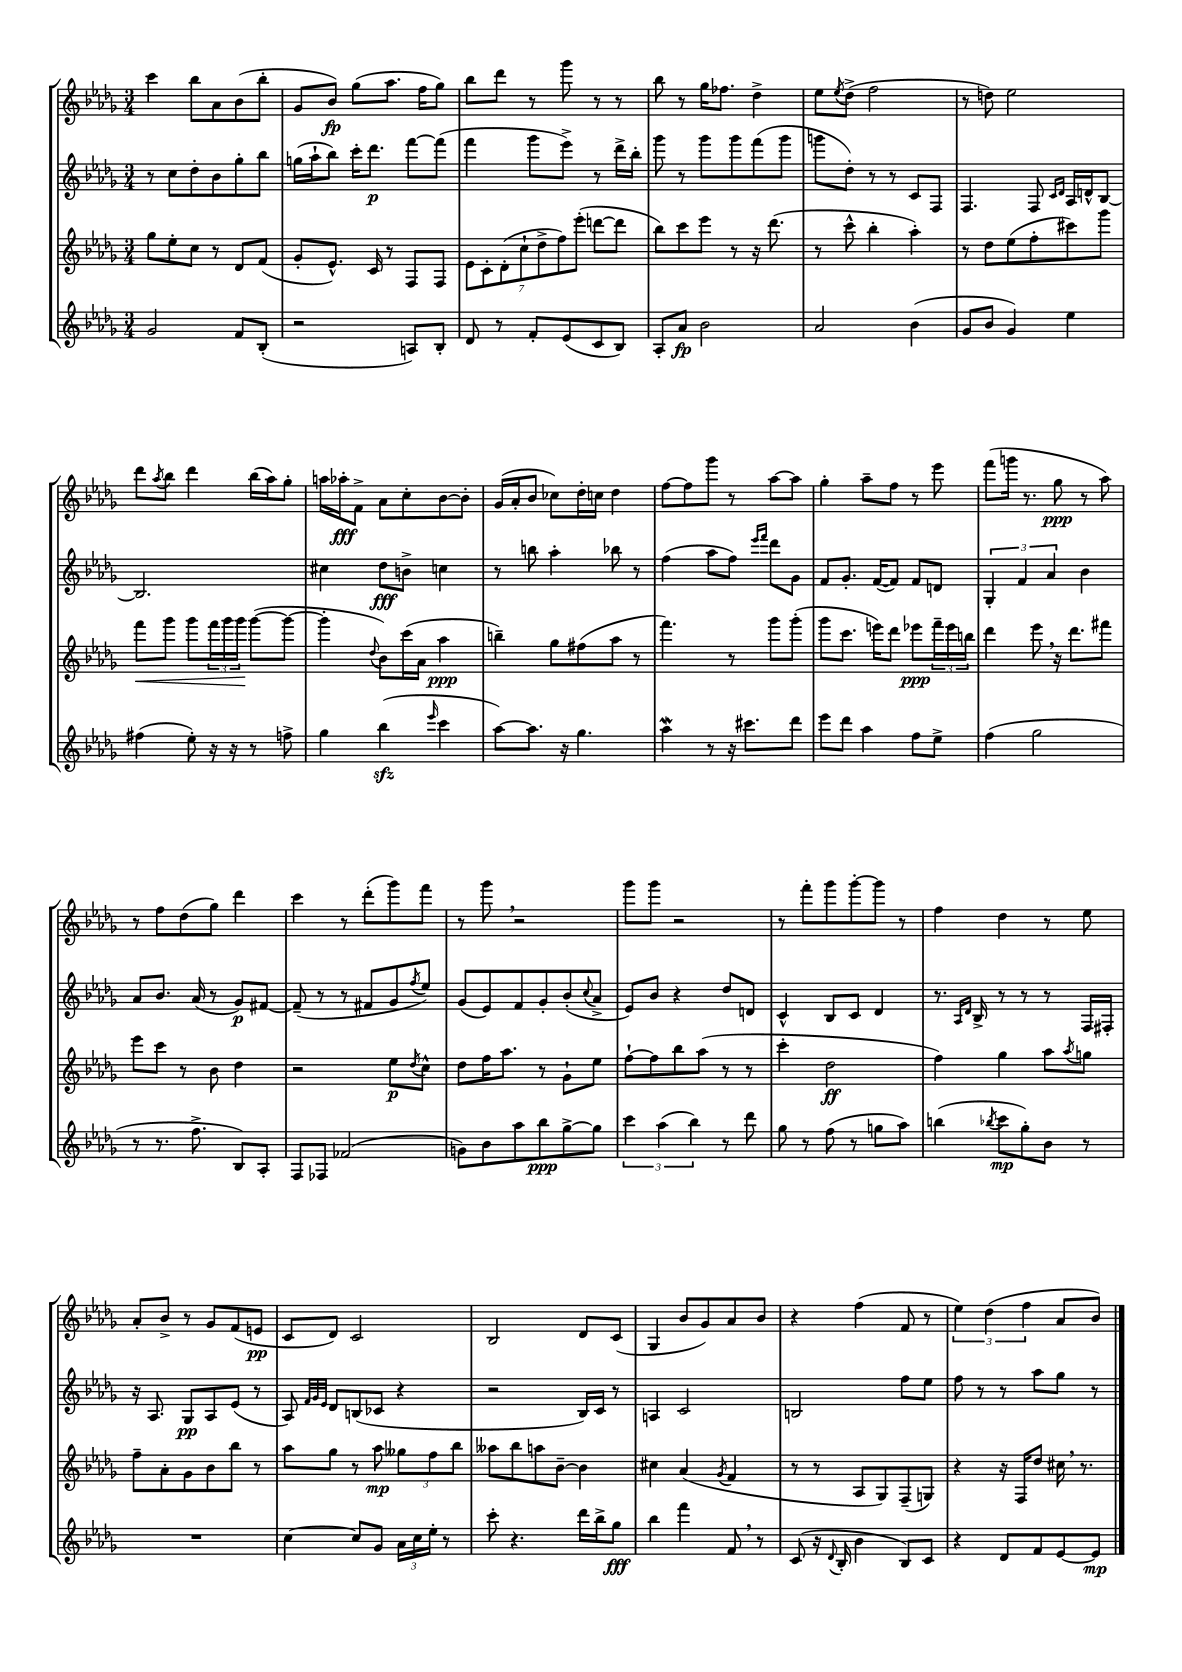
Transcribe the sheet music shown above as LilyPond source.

<<
\new StaffGroup <<
\new Staff = "s0" {
    \clef treble \key des \major \numericTimeSignature \time 3/4
    c'''4 bes''8 aes'8 bes'8( bes''8-. |
    ges'8 bes'8\fp) ges''8( aes''8. f''16 ges''8) |
    bes''8 des'''8 r8 ges'''8 r8 r8 |
    bes''8 r8 ges''16 fes''8. des''4-> |
    ees''8 \acciaccatura { ees''8 } des''8->( f''2 |
    r8 d''8) ees''2 |
    des'''8 \acciaccatura { aes''8 } bes''8 des'''4 bes''16( aes''16) ges''8-. |
    a''16 aes''16-.\fff f'8-> aes'8 c''8-. bes'8~ bes'8-. |
    ges'16( aes'16-. bes'8 ces''8) des''16-. c''16 des''4 |
    f''8~ f''8 ges'''8 r8 aes''8~ aes''8 |
    ges''4-. aes''8-- f''8 r8 ees'''8 |
    f'''8( g'''16 r8. ges''8\ppp r8 aes''8) |
    r8 f''8 des''8( ges''8) des'''4 |
    c'''4 r8 des'''8-.( ges'''8) f'''8 |
    r8 ges'''8 \breathe r2 |
    ges'''8 ges'''8 r2 |
    r8 f'''8-. ges'''8 ges'''8~-. ges'''8 r8 |
    f''4 des''4 r8 ees''8 |
    aes'8-. bes'8-> r8 ges'8 f'8( e'8\pp |
    c'8 des'8) c'2 |
    bes2 des'8 c'8( |
    ges4 bes'8 ges'8) aes'8 bes'8 |
    r4 f''4( f'8 r8 |
    \tuplet 3/2 { ees''4) des''4( f''4 } aes'8 bes'8) \bar "|." |
}
\new Staff = "s1" {
    \clef treble \key des \major \numericTimeSignature \time 3/4
    r8 c''8 des''8-. bes'8 ges''8-. bes''8 |
    g''16( aes''16-! bes''8) c'''16-. des'''8.\p f'''8~ f'''8( |
    f'''4 ges'''8 ees'''8->) r8 des'''16-> bes''16-. |
    ges'''8 r8 ges'''8 ges'''8 f'''8( ges'''8 |
    g'''8 des''8-.) r8 r8 c'8 f8 |
    f4. f8 \grace { c'16 des'16 } aes16 d'16-^ bes8~ |
    bes2. |
    cis''4 des''8\fff b'8-> c''4 |
    r8 b''8 aes''4-. bes''8 r8 |
    f''4( aes''8 f''8) \grace { ees'''16 f'''16 } des'''8 ges'8 |
    f'8 ges'8.-. f'16~( f'8) f'8 d'8 |
    \tuplet 3/2 { ges4-. f'4 aes'4 } bes'4 |
    aes'8 bes'8. aes'16( r8 ges'8\p) fis'8~ |
    fis'8--( r8 r8 fis'8 ges'8 \acciaccatura { f''8 } ees''8) |
    ges'8( ees'8) f'8 ges'8-. bes'8-.( \appoggiatura { c''8 } aes'8-> |
    ees'8) bes'8 r4 des''8 d'8 |
    c'4-^ bes8 c'8 des'4 |
    r8. \grace { aes16 des'16 } bes16-> r8 r8 r8 f16 fis16-. |
    r16 aes8. ges8\pp aes8 ees'8( r8 |
    aes8) \grace { f'32 ges'32 ees'32 } des'8 b8( ces'8 r4 |
    r2 bes16) c'16 r8 |
    a4 c'2 |
    b2 f''8 ees''8 |
    f''8 r8 r8 aes''8 ges''8 r8 \bar "|." |
}
\new Staff = "s2" {
    \clef treble \key des \major \numericTimeSignature \time 3/4
    ges''8 ees''8-. c''8 r8 des'8 f'8( |
    ges'8-. ees'8.-^) c'16 r8 f8 f8 |
    \tuplet 7/4 { ees'8 c'8-. des'8-.( c''8-! des''8-> f''8) ees'''8-.( } d'''8~ d'''8 |
    bes''8) c'''8 ees'''8 r8 r16 des'''8.( |
    r8 c'''8-^ bes''4-. aes''4-.) |
    r8 des''8 ees''8( f''8-. cis'''8) ges'''8 |
    f'''8\< ges'''8 ges'''8 \tuplet 3/2 { f'''16 ges'''16 ges'''16\! } ges'''8~( ges'''8~ |
    ges'''4-. \appoggiatura { des''8 } bes'8) c'''16( aes'16 aes''4\ppp |
    b''4--) ges''8 fis''8( aes''8 r8 |
    f'''4.) r8 ges'''8 ges'''8-.( |
    ges'''8 c'''8. e'''16) des'''8 ees'''8\ppp \tuplet 3/2 { f'''16-- ees'''16 b''16 } |
    des'''4 ees'''8 \breathe r16 des'''8. fis'''8 |
    ees'''8 c'''8 r8 bes'8 des''4 |
    r2 ees''8\p \acciaccatura { des''8 } c''8-^ |
    des''8 f''16 aes''8. r8 ges'8-! ees''8 |
    f''8~-! f''8 bes''8 aes''8( r8 r8 |
    c'''4-. des''2\ff |
    f''4) ges''4 aes''8 \acciaccatura { aes''8 } g''8 |
    f''8-- aes'8-. ges'8 bes'8 bes''8 r8 |
    aes''8 ges''8 r8 aes''8\mp \tuplet 3/2 { geses''8 f''8 bes''8 } |
    aeses''8 bes''8 a''8 bes'8~-- bes'4 |
    cis''4 aes'4( \acciaccatura { ges'8 } f'4 |
    r8 r8 aes8 ges8) f8--( g8) |
    r4 r16 f16 des''8 cis''16 \breathe r8. \bar "|." |
}
\new Staff = "s3" {
    \clef treble \key des \major \numericTimeSignature \time 3/4
    ges'2 f'8 bes8-.( |
    r2 a8) bes8-. |
    des'8 r8 f'8-. ees'8( c'8 bes8) |
    aes8-. aes'8\fp bes'2 |
    aes'2 bes'4( |
    ges'8 bes'8 ges'4) ees''4 |
    fis''4( ees''8-.) r16 r16 r8 f''8-> |
    ges''4 bes''4\sfz( \grace { ees'''16 } c'''4 |
    aes''8~) aes''8. r16 ges''4. |
    aes''4\mordent r8 r16 cis'''8. des'''8 |
    ees'''8 des'''8 aes''4 f''8 ees''8-> |
    f''4( ges''2 |
    r8 r8. f''8.-> bes8) aes8-. |
    f8 fes8 fes'2( |
    g'8) bes'8 aes''8 bes''8\ppp ges''8~-> ges''8 |
    \tuplet 3/2 { c'''4 aes''4( bes''4) } r8 des'''8 |
    ges''8 r8 f''8( r8 g''8 aes''8) |
    b''4( \acciaccatura { bes''8 } c'''8\mp ges''8-.) bes'8 r8 |
    R2. |
    c''4~ c''8 ges'8 \tuplet 3/2 { aes'16 c''16 ees''16-. } r8 |
    c'''8-. r4. des'''16 bes''16-> ges''8\fff |
    bes''4 f'''4 f'8 \breathe r8 |
    c'8( r16 \appoggiatura { des'8 } bes16-. bes'4 bes8) c'8 |
    r4 des'8 f'8 ees'8~ ees'8\mp \bar "|." |
}
>>
>>
\layout { \context { \Score \remove "Bar_number_engraver" } }
